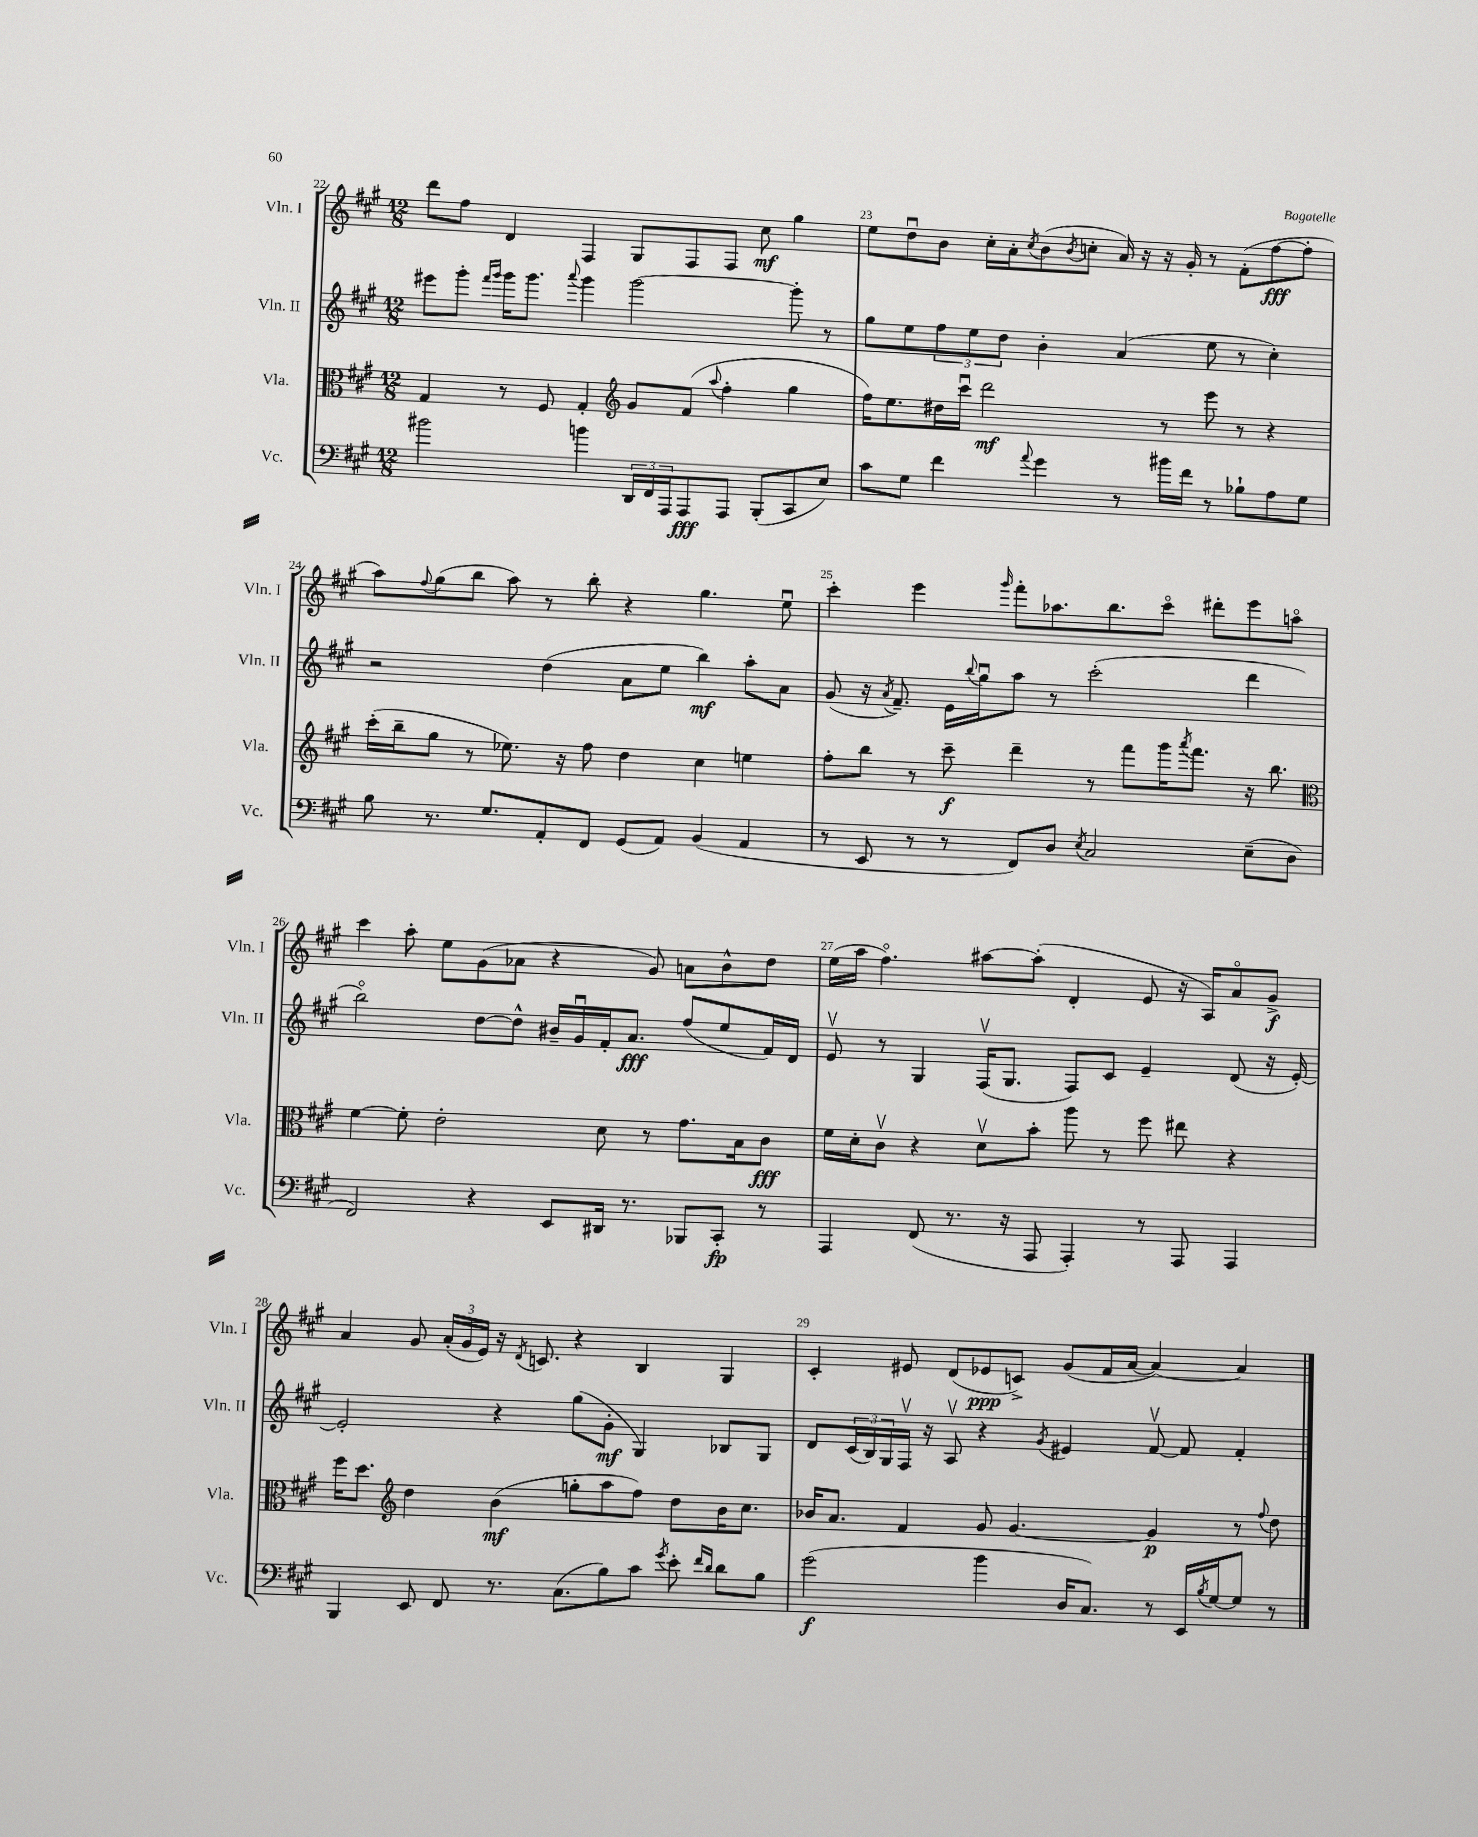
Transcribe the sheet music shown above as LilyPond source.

<<
\new StaffGroup <<
\new Staff = "s0" \with { instrumentName = "Vln. I" shortInstrumentName = "Vln. I" } {
    \clef treble \key a \major \numericTimeSignature \time 12/8
    d'''8 fis''8 d'4 fis4 gis8 fis8 fis8 cis''8\mf gis''4 |
    e''8 d''8\downbow b'8 cis''16-. a'16-. \acciaccatura { cis''8 } b'8( \acciaccatura { b'8 } c''8-. a'16) r16 r16 gis'16-. r8 fis'8-.( fis''8~\fff fis''8-. |
    a''8) \appoggiatura { fis''8 } gis''8( b''8 a''8) r8 b''8-. r4 gis''4. e''8\downbow |
    cis'''4-. e'''4 \grace { gis'''16 } fis'''8-. aes''8. b''8. cis'''8\flageolet dis'''8-. e'''8 a''8\flageolet |
    cis'''4 a''8-. e''8 gis'8( aes'8 r4 gis'8) a'8 b'8-^ d''8 |
    e''16( a''16 fis''4.\flageolet) ais''8~ ais''8-.( d'4-. e'8 r16 a16) a'8\flageolet gis'8->\f |
    a'4 gis'8 \tuplet 3/2 { a'16-.( gis'16 e'16) } r16 \acciaccatura { d'8 } c'8. r4 b4 gis4 |
    cis'4-. eis'8 d'8( ees'8\ppp c'8->) gis'8( fis'16 a'16~ a'4~) a'4 \bar "|." |
}
\new Staff = "s1" \with { instrumentName = "Vln. II" shortInstrumentName = "Vln. II" } {
    \clef treble \key a \major \numericTimeSignature \time 12/8
    eis'''8 gis'''8-. \grace { fis'''16 gis'''16 } gis'''16 gis'''8. \appoggiatura { a'''8 } gis'''4 gis'''2~ gis'''8-. r8 |
    gis''8 e''8 \tuplet 3/2 { fis''8 e''8 d''8 } b'4-. a'4( e''8 r8 cis''4-.) |
    r2 d''4( a'8 e''8 b''4\mf) a''8-. a'8 |
    gis'8( r16 \acciaccatura { a'8 } fis'8.--) e'16 \appoggiatura { b''8 } gis''16\downbow a''8 r8 cis'''2-.( d'''4 |
    b''2\flageolet) d''8~ d''8-^ bis'16-- gis'16\downbow fis'16-. a'8.\fff fis''8( e''8 fis'16) d'16 |
    e'8\upbow r8 gis4 fis16\upbow( gis8. fis8) cis'8 e'4-- d'8( r16 e'16~-.) |
    e'2-. r4 gis''8( gis'8-.\mf gis4) bes8 gis8 |
    d'8 \tuplet 3/2 { cis'16( b16) gis16 } fis16\upbow r16 a8\upbow r4 \acciaccatura { gis'8 } eis'4 fis'8~\upbow fis'8 fis'4-. \bar "|." |
}
\new Staff = "s2" \with { instrumentName = "Vla." shortInstrumentName = "Vla." } {
    \clef alto \key a \major \numericTimeSignature \time 12/8
    gis4 r8 fis8 gis4-. \clef treble gis'8 fis'8( \appoggiatura { a''8 } fis''4-. gis''4 |
    fis''16) e''8. dis''16 cis'''16\downbow d'''2\mf r8 e'''8 r8 r4 |
    cis'''16-.( b''16-- gis''8 r8 ees''8.) r16 fis''8 d''4 cis''4 e''4 |
    fis''8-. b''8 r8 cis'''8--\f d'''4-- r8 fis'''8 gis'''16 \acciaccatura { a'''8 } fis'''8. r16 b''8. |
    \clef alto fis'4~ fis'8-. e'2-. d'8 r8 gis'8. b16 cis'8\fff |
    fis'16 d'16-. cis'8\upbow r4 d'8\upbow b'8-. a''8 r8 fis''8 eis''8 r4 |
    fis''16 d''8. \clef treble d''4 b'4\mf( g''8-. a''8 fis''8) d''8 b'16 cis''8. |
    bes'16 a'8. fis'4 gis'8 gis'4.~ gis'4\p r8 \appoggiatura { fis''8 } d''8 \bar "|." |
}
\new Staff = "s3" \with { instrumentName = "Vc." shortInstrumentName = "Vc." } {
    \clef bass \key a \major \numericTimeSignature \time 12/8
    bis'2 b'4 \tuplet 3/2 { d,16 fis,16 a,,16 } a,,8\fff a,,8 b,,8-.( cis,8 e8) |
    cis'8 gis8 fis'4 \appoggiatura { a'8 } gis'4 r8 bis'16 fis'16 r8 bes8-! a8 gis8 |
    b8 r8. gis8. a,8-. fis,8 gis,8( a,8) b,4( a,4 |
    r8 e,8 r8 r8 fis,8) d8 \acciaccatura { e8 } cis2 e8--( d8 |
    fis,2) r4 e,8 dis,16 r8. bes,,8 cis,8-.\fp r8 |
    a,,4 fis,8( r8. r16 a,,8 a,,4-.) r8 a,,8 a,,4 |
    b,,4 e,8 fis,8 r8. cis8.( b8) cis'8 \acciaccatura { gis'8 } e'8-. \grace { fis'16 d'16 } d'8 b8 |
    gis'2\f( b'4 d16 cis8.) r8 e,16 \acciaccatura { b8 } gis16~ gis8 r8 \bar "|." |
}
>>
>>
\layout { \context { \Score currentBarNumber = #22 \override BarNumber.break-visibility = ##(#f #t #t) barNumberVisibility = #all-bar-numbers-visible } }
